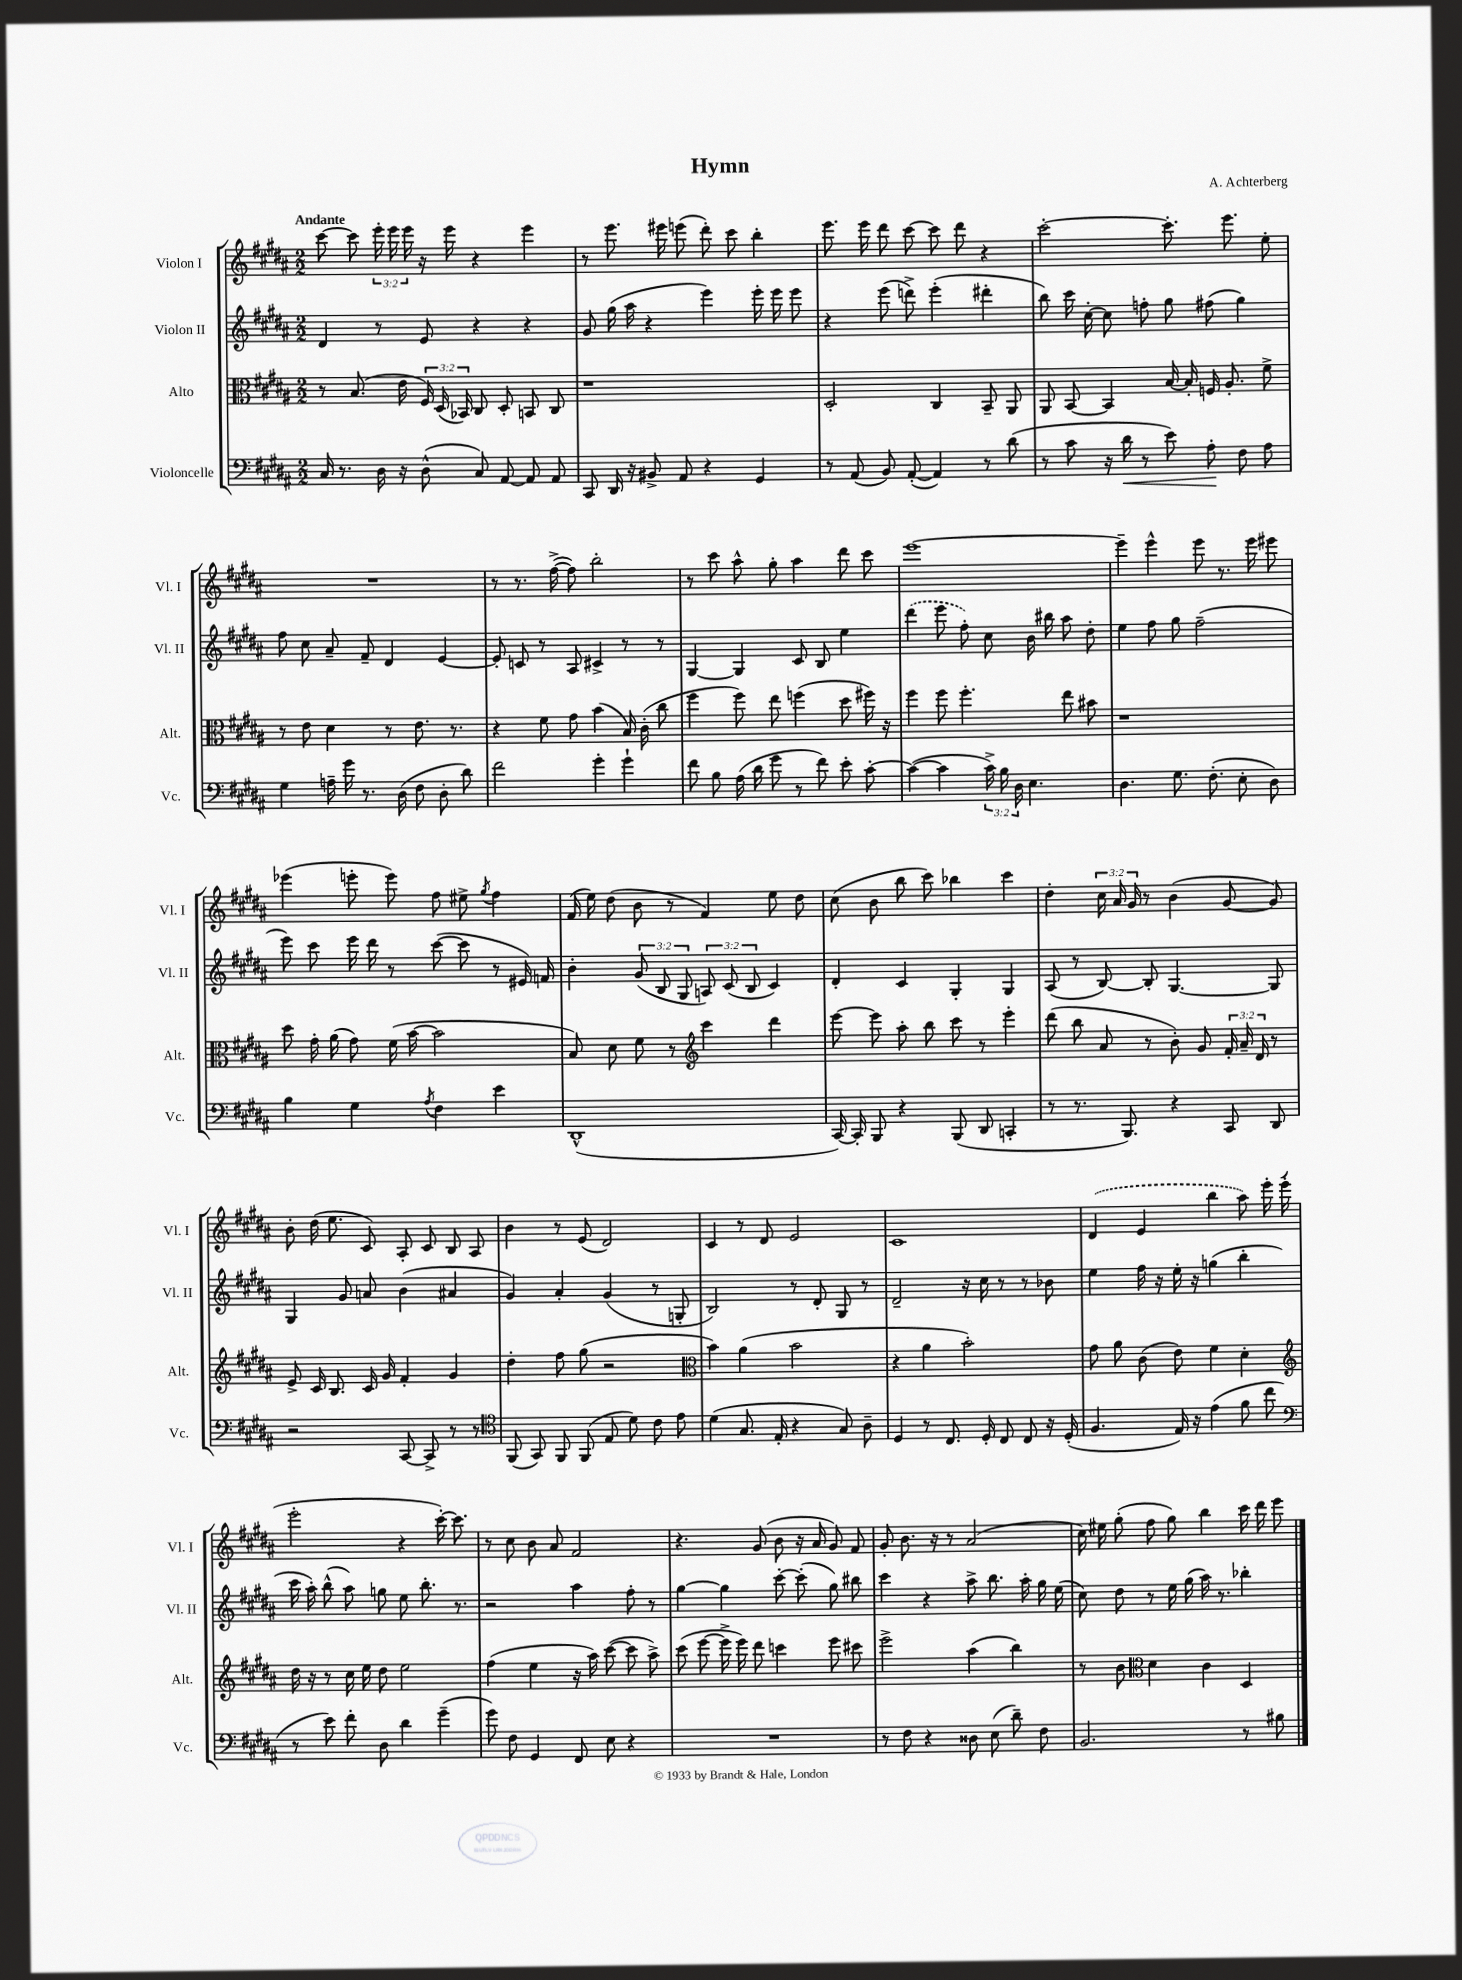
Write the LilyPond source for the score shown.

\header { title = "Hymn" composer = "A. Achterberg" }
<<
\new StaffGroup <<
\new Staff = "s0" \with { instrumentName = "Violon I" shortInstrumentName = "Vl. I" } {
    \clef treble \key b \major \numericTimeSignature \time 2/2 \override Staff.TupletNumber.text = #tuplet-number::calc-fraction-text \tempo "Andante"
    \autoBeamOff cis'''8~ cis'''8 \tuplet 3/2 { e'''16-. e'''16 e'''16 } r16 e'''16 r4 e'''4 |
    r8 e'''8. eis'''16 e'''8( dis'''8-.) cis'''8 b''4-. |
    e'''8. e'''16 dis'''8 cis'''8~ cis'''8 dis'''8 r4 |
    cis'''2~-. cis'''8.-. e'''8. e''8-. |
    R1 |
    r8 r8. fis''16~->( fis''8) b''2-. |
    r8 cis'''8 ais''8-^ gis''8-. ais''4 dis'''8 cis'''8 |
    e'''1~ |
    e'''4-- e'''4-^ e'''8 r8. e'''16 eis'''8 |
    ees'''4( e'''8-. e'''8) fis''8 eis''8-> \acciaccatura { gis''8 } fis''4 |
    fis'16( e''16) dis''8( b'8 r8 fis'4) e''8 dis''8 |
    cis''8( b'8 b''8 cis'''8) bes''4 cis'''4 |
    dis''4-. \tuplet 3/2 { cis''16 ais'16 gis'16 } r8 b'4( gis'8~ gis'8) |
    b'8-. dis''16( e''8. cis'8) ais8-. cis'8 b8 ais8 |
    b'4 r8 e'8( dis'2) |
    cis'4 r8 dis'8 e'2 |
    cis'1 |
    \once \slurDashed dis'4( e'4 b''4 ais''8) e'''16-. e'''16-.( |
    e'''2-. r4 cis'''16~-.) cis'''8. |
    r8 cis''8 b'8 ais'8 fis'2 |
    r4. gis'8( b'8 r16 ais'16 gis'8) fis'8 |
    gis'8-. b'8. r16 r8 ais'2( |
    cis''16) eis''16 gis''8-.( fis''8 gis''8) b''4 cis'''16 dis'''16 e'''8 \bar "|." |
}
\new Staff = "s1" \with { instrumentName = "Violon II" shortInstrumentName = "Vl. II" } {
    \clef treble \key b \major \numericTimeSignature \time 2/2 \override Staff.TupletNumber.text = #tuplet-number::calc-fraction-text
    \autoBeamOff dis'4 r8 e'8 r4 r4 |
    gis'8 gis''16( ais''16 r4 e'''4) e'''16-. e'''16 e'''8 |
    r4 e'''8( d'''8->) e'''4-.( dis'''4-. |
    b''8) cis'''16 cis''16~-. cis''8 f''8-. gis''8 fis''8( gis''4) |
    fis''8 cis''8 ais'8-- fis'8-- dis'4 e'4~ |
    e'8-. c'8 r8 ais8 cis'4-> r8 r8 |
    gis4~ gis4 cis'8 b8 e''4 |
    \once \slurDashed dis'''4( e'''8 fis''8-.) cis''8 b'16 bis''16 ais''8 dis''8-. |
    e''4 fis''8 gis''8 fis''2--( |
    e'''8) cis'''8 e'''16 dis'''16 r8 cis'''8~( cis'''8 r8 eis'16) f'16 |
    b'4-. \tuplet 3/2 { gis'8( b8 gis8 } \tuplet 3/2 { a8) cis'8( b8 } cis'4) |
    dis'4-. cis'4 gis4-. gis4 |
    ais8( r8 b8~) b8-. gis4.~ gis8 |
    gis4 gis'8 a'8 b'4( ais'4 |
    gis'4) ais'4-. gis'4( r8 g8-. |
    b2) r8 dis'8-. gis8 r8 |
    dis'2-- r16 cis''16 r8 r8 bes'8 |
    e''4 fis''16 r16 e''16-. r16 g''4( b''4-. |
    cis'''16 ais''16-.) b''8-^( ais''8) g''8 e''8 b''8.-. r8. |
    r2 ais''4 fis''8-. r8 |
    gis''4~ gis''4 cis'''8~-. cis'''8-.( gis''8) bis''8 |
    cis'''4 r4 ais''8-> b''8. ais''16-. gis''16 e''16( |
    cis''8) dis''8 r8 e''16 gis''16( ais''16) r8. bes''4-. \bar "|." |
}
\new Staff = "s2" \with { instrumentName = "Alto" shortInstrumentName = "Alt." } {
    \clef alto \key b \major \numericTimeSignature \time 2/2 \override Staff.TupletNumber.text = #tuplet-number::calc-fraction-text
    \autoBeamOff r8 b8.( e'16 \tuplet 3/2 { fis16) dis16( bes,16) } cis8 dis8-. b,8 cis8 |
    r1 |
    dis2-. cis4 b,8-- ais,8 |
    ais,8 b,8~ b,4 b16~ b16-. f16 ais8.-. fis'8-> |
    r8 e'8 dis'4 r8 e'8. r8. |
    r4 fis'8 gis'8 b'4( b16) cis'16-.( cis''8 |
    fis''4 fis''8) e''8 f''4( dis''8 fis''16) r16 |
    fis''4 fis''8 fis''4.-. e''8 bis'8 |
    r1 |
    dis''8 gis'16-. ais'16( gis'8) fis'16( b'16~ b'2 |
    b8) dis'8 fis'8 r8 \clef treble cis'''4 dis'''4 |
    e'''8~ e'''8 ais''8-. b''8 cis'''8 r8 e'''4-. |
    dis'''8( b''8 ais'8 r8 b'8-.) gis'8 \tuplet 3/2 { fis'16-. ais'16-- dis'16 } r8 |
    e'8-> cis'16 b8. cis'16 gis'16 fis'4-. gis'4 |
    dis''4-. fis''8 gis''8( r2 |
    \clef alto b'4) ais'4( b'2 |
    r4 ais'4 b'2-.) |
    gis'8 ais'8 cis'8( e'8) fis'4 dis'4-. |
    \clef treble dis''16 r16 r8 cis''16 e''16 dis''8 e''2 |
    fis''4( e''4 r16 ais''16) cis'''8~( cis'''8 ais''8->) |
    cis'''8( e'''8~ e'''16-> e'''16) dis'''8 c'''4 e'''8 cis'''8 |
    e'''2-> ais''4( b''4) |
    r8 b'8 \clef alto dis'4 cis'4 dis4 \bar "|." |
}
\new Staff = "s3" \with { instrumentName = "Violoncelle" shortInstrumentName = "Vc." } {
    \clef bass \key b \major \numericTimeSignature \time 2/2 \override Staff.TupletNumber.text = #tuplet-number::calc-fraction-text
    \autoBeamOff cis16 r8. dis16 r16 dis8-^( cis8) ais,8~ ais,8 ais,8 |
    cis,8 dis,16 r16 bis,8-> ais,8 r4 gis,4 |
    r8 ais,8( b,8) ais,8~-.( ais,4) r8 dis'8( |
    r8 cis'8 r16 dis'16\< r8 e'8) ais8-.\! fis8 ais8 |
    gis4 a16-- gis'16 r8. dis16( fis8 dis8-. dis'8) |
    fis'2 gis'4-. gis'4-! |
    fis'8 b8 ais16( dis'16 gis'8 r8 fis'8) e'8-. cis'8~-. |
    cis'4~( cis'4 \tuplet 3/2 { cis'16->) b16 dis16 } e4. |
    dis4. gis8. fis8.-.( e8-. dis8) |
    b4 gis4 \acciaccatura { ais8 } fis4 e'4 |
    dis,1-^( |
    cis,16~) cis,16-. b,,8 r4 b,,8( dis,8 c,4-. |
    r8 r8. b,,8.) r4 cis,8 dis,8 |
    r2 cis,8~ cis,8-> r8 r8 |
    \clef tenor fis,8( gis,8) fis,8 fis,8( e8 dis'8) cis'8 e'8 |
    dis'4( gis8. e16-. r4 gis8) ais8-- |
    dis4 r8 cis8. dis16-. cis8 cis8 r16 dis16-.( |
    fis4. e16) r16 e'4( fis'8 cis''8 |
    \clef bass r8 e'8) fis'8-. dis8 dis'4 gis'4--( |
    gis'8) fis8 gis,4 fis,8 e8 r4 |
    R1 |
    r8 fis8 r4 disis8 e8( dis'8--) fis8 |
    b,2. r8 bis8 \bar "|." |
}
>>
>>
\layout { \context { \Score \remove "Bar_number_engraver" } }
